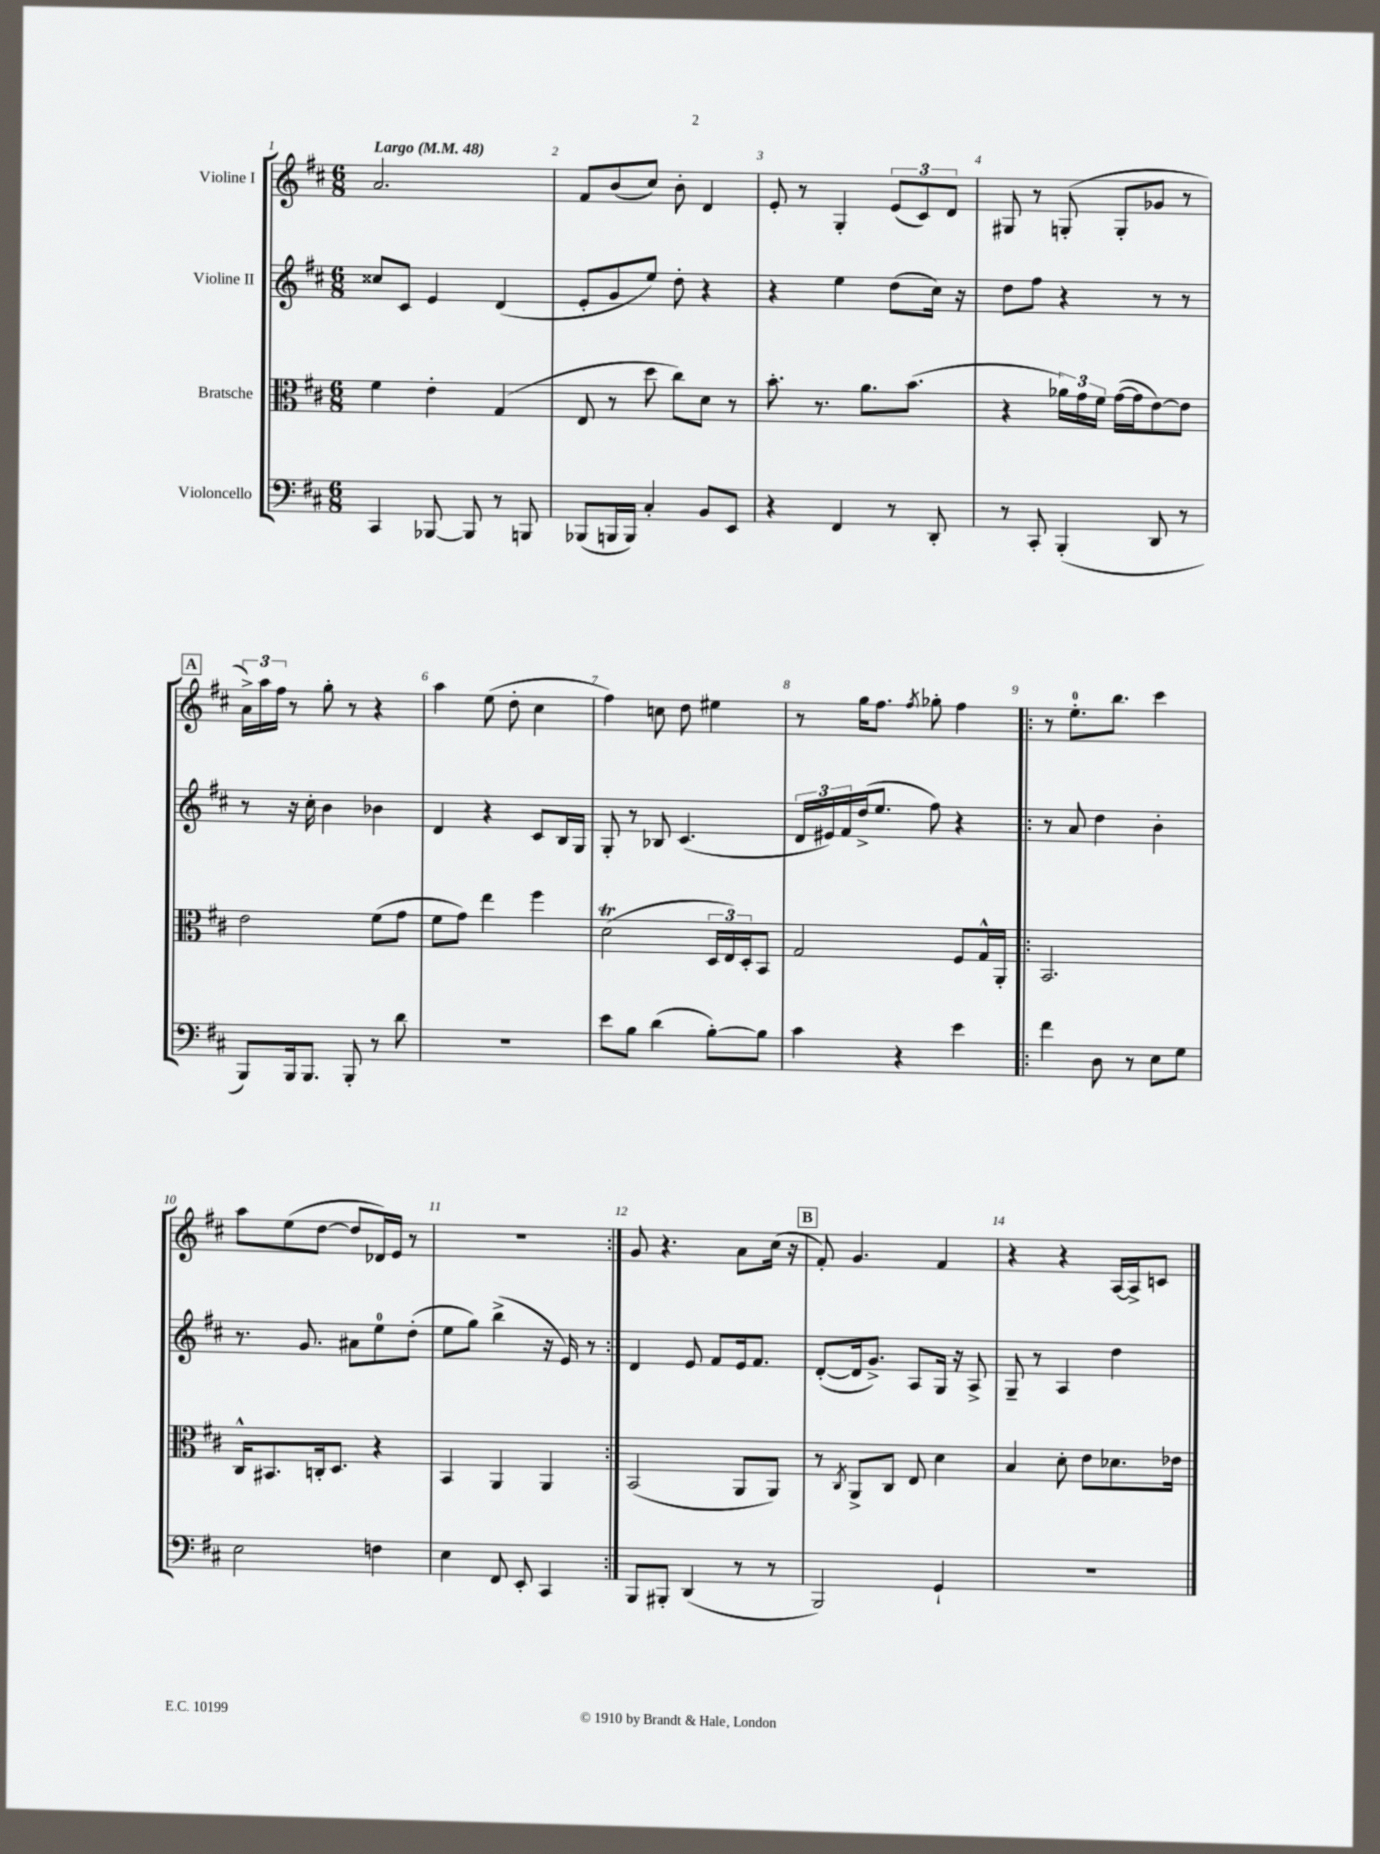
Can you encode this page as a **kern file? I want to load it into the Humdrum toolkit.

**kern	**kern	**kern	**kern
*part4	*part3	*part2	*part1
*staff4	*staff3	*staff2	*staff1
*I"Violoncello	*I"Bratsche	*I"Violine II	*I"Violine I
*clefF4	*clefC3	*clefG2	*clefG2
*k[f#c#]	*k[f#c#]	*k[f#c#]	*k[f#c#]
*M6/8	*M6/8	*M6/8	*M6/8
*MM48	*MM48	*MM48	*MM48
=1	=1	=1	=1
!	!	!	!LO:TX:a:B:t=Largo
4CC#/	4f#\	8cc##X/L	2.a/
.	.	8c#/J	.
[8BBB-X/	4e'\	4e/	.
8BBB-/]	.	.	.
8r	(4G/	(4d/	.
8BBBn/	.	.	.
=2	=2	=2	=2
(8BBB-X/L	8E/	8e'/L	8f#/L
16BBBn/L	8r	8g/	(8b/
16BBB/JJ)	.	.	.
4C#'/	8dd\	8ee/J)	8cc#/J)
.	8cc#\L)	8dd'\	8b'\
8BB/L	8d\J	4r	4d/
8EE/J	8r	.	.
=3	=3	=3	=3
4r	8.b'\	4r	8e'/
.	.	.	8r
.	8.r	.	.
4FF#/	.	4ee\	4G'/
.	8.a\L	.	.
8r	.	(8dd\L	(12e/L
.	(8.b\J	.	.
.	.	.	12c#/)
8DD'/	.	16cc#\Jk)	.
.	.	.	12d/J
.	.	16r	.
=4	=4	=4	=4
8r	4r	8dd\L	8G#X/
8CC#'/	.	8ff#\J	8r
(4BBB'/	24a-X\LL)	4r	(8Gn'/
.	24g\	.	.
.	24f#\JJ	.	.
.	([16g\LL	.	8G'/L
.	16g\J]	.	.
8DD/	[8e\)	8r	8g-X/J
8r	8e\J]	8r	8r
!!LO:LB:g=z
!!LO:REH:place=s1:t=A
=5	=5	=5	=5
8BBB/L)	2e\	8r	24a^\LL)
.	.	.	24aa\
.	.	.	24ff#\JJ
16BBB/k	.	16r	8r
8.BBB/J	.	16cc#'\	.
.	.	4b\	8gg'\
8BBB'/	.	.	8r
8r	(8f#\L	4b-X\	4r
8d\	8g\J	.	.
=6	=6	=6	=6
2.r	8f#\L	4d/	4aa\
.	8g\J)	.	.
.	4ee\	4r	(8ee\
.	.	.	8dd'\
.	4ff#\	8c#/L	4cc#\
.	.	16B/L	.
.	.	16G/JJ	.
=7	=7	=7	=7
8e\L	(2dT\	8G'/	4ff#\)
8B\J	.	8r	.
(4d\	.	8B-X/	8ccn\
.	.	(4.c#/	8dd\
[8B'\L)	24D/LL	.	4ee#X\
.	24E/)	.	.
.	24D'/J	.	.
8B\J]	8BB/J	.	.
=8	=8	=8	=8
4c#\	2G/	24d/LL	8r
.	.	24e#X/)	.
.	.	24f#/	.
.	.	(16dd^/J	16gg\KL
.	.	8.ee/J	8.ff#\J
4r	.	.	.
.	.	.	8qff#/
.	.	8ff#\)	8gg-X'\
4e\	8F#/L	4r	4ff#\
.	16G^^/L	.	.
.	16AA'/JJ	.	.
=9!|:	=9!|:	=9!|:	=9!|:
4f#\	2.BB/	8r	8r
.	.	8a/	8.ee'\L
8D\	.	4dd\	.
.	.	.	8.bb\J
8r	.	.	.
8E\L	.	4b'\	4ccc#\
8G\J	.	.	.
!!LO:LB:g=z
=10	=10	=10	=10
2E\	16C#^^/KL	8.r	8aa\L
.	8.BB#X/	.	.
.	.	.	(8ee\
.	.	8.g/	.
.	16Cn'/k	.	[8dd\J
.	8.D/J	.	.
.	.	8a#X\L	8dd/L]
4Fn\	4r	8ee\	16d-X/L)
.	.	.	16e/JJ
.	.	(8dd'\J	8r
=11	=11	=11	=11
4E\	4BB/	8ee\L	2.r
.	.	8gg\J)	.
8FF#/	4AA/	(4bb^\	.
8EE'/	.	.	.
4CC#/	4AA/	16r	.
.	.	16e/)	.
.	.	8r	.
=12:|!	=12:|!	=12:|!	=12:|!
8BBB/L	(2BB/	4d/	8g/
8BBB#X'/J	.	.	4.r
(4DD/	.	8e/	.
.	.	8f#/L	.
8r	8AA/L	16e/k	8a\L
.	.	8.f#/J	.
8r	8AA/J)	.	(16cc#\Jk
.	.	.	16r
!!LO:REH:place=s1:t=B
=13	=13	=13	=13
2BBB/)	8r	([8d'/L	8f#'/)
.	8qC#/	.	.
.	8AA^/L	16d/k]	4.g/
.	.	8.g^/J)	.
.	8C#/J	.	.
.	8E/	8A/L	.
4GG`/	4d\	16G/Jk	4f#/
.	.	16r	.
.	.	8A^/	.
=14	=14	=14	=14
2.r	4B/	8G~/	4r
.	.	8r	.
.	8d'\	4A/	4r
.	8e\L	.	.
.	8.d-X\	4dd\	[16A/LL
.	.	.	16A^/J]
.	.	.	8cn/J
.	16e-X\Jk	.	.
==	==	==	==
*-	*-	*-	*-
